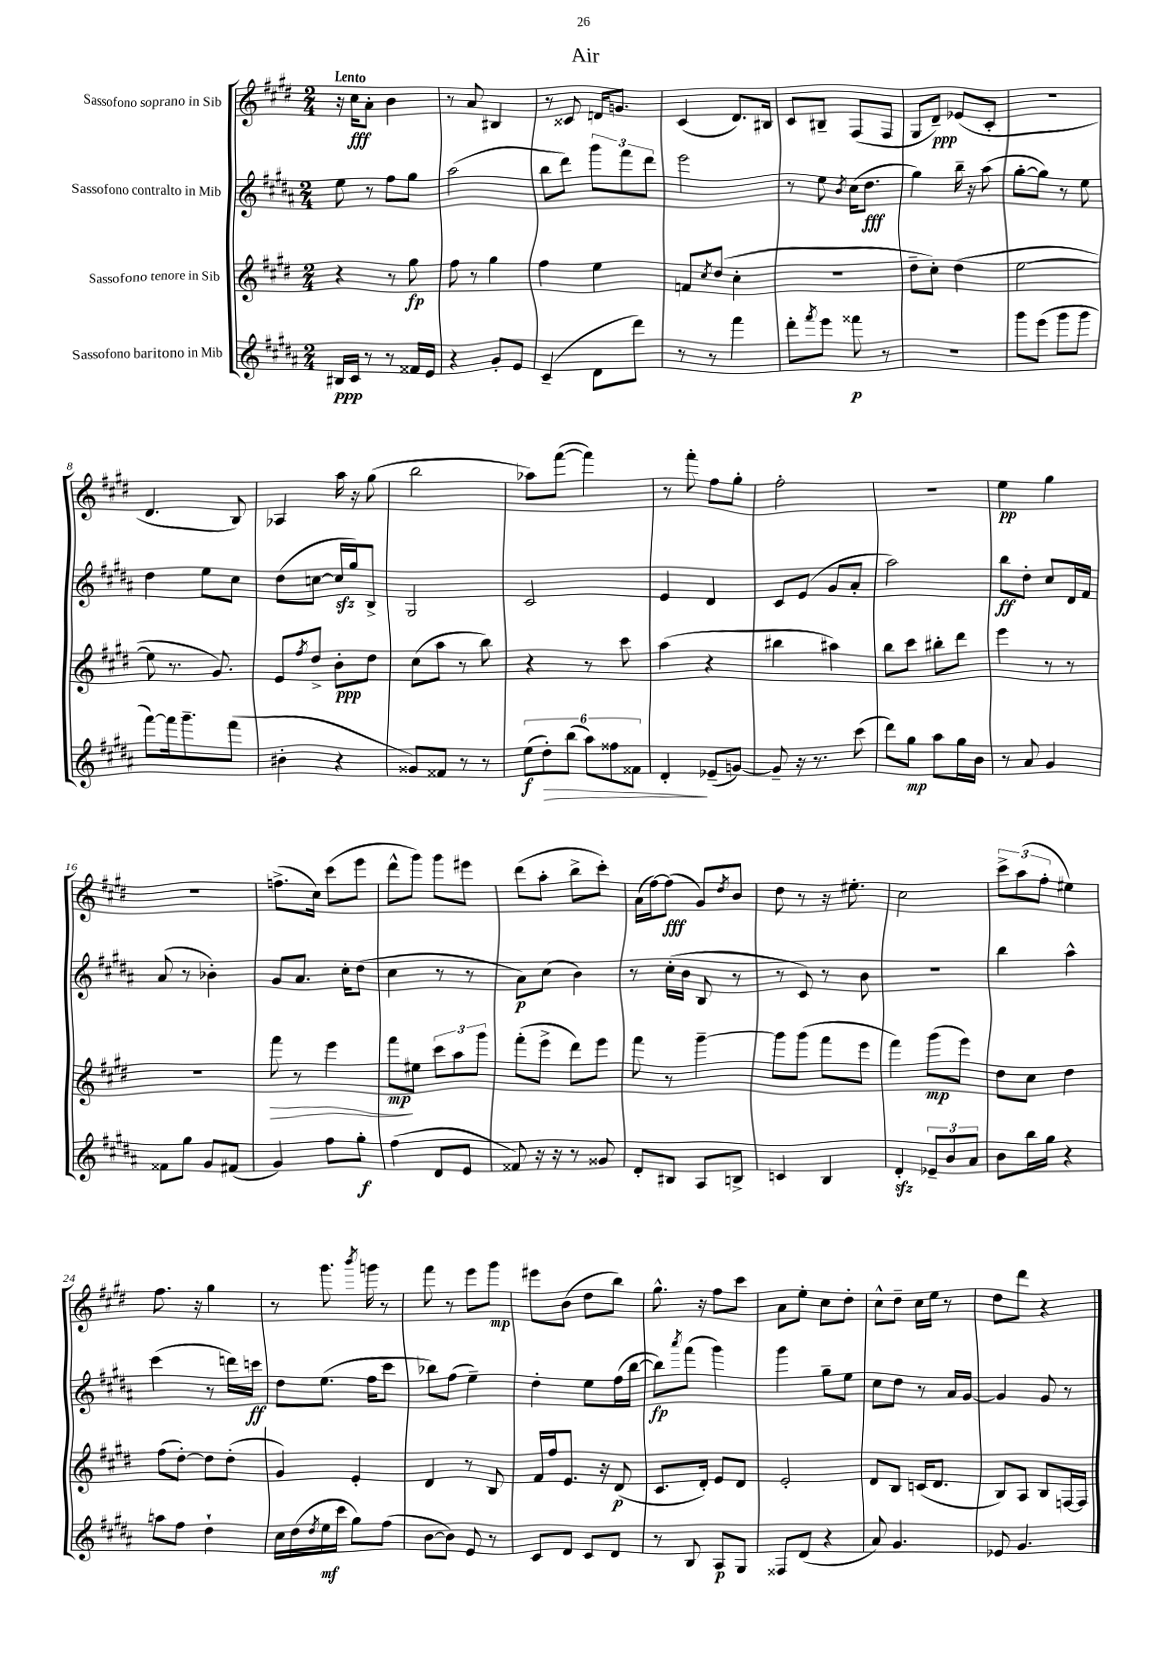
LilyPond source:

\header { title = "Air" }
<<
\new StaffGroup <<
\new Staff = "s0" \with { instrumentName = "Sassofono soprano in Sib" } {
    \clef treble \key e \major \numericTimeSignature \time 2/4 \tempo "Lento"
    r16 cis''16\fff a'8-. b'4 |
    r8 a'8 bis4 |
    r8 cisis'8 d'16 g'8. |
    cis'4( dis'8.) bis16 |
    cis'8 bis8-- fis8( fis8 |
    gis8 dis'8--\ppp) ees'8( cis'8-. |
    R2 |
    dis'4. b8) |
    aes4 a''16 r16 gis''8( |
    b''2 |
    aes''8) fis'''8~( fis'''4) |
    r8 fis'''8-. fis''8 gis''8-. |
    fis''2-. |
    r2 |
    e''4\pp gis''4 |
    r2 |
    f''8.->( cis''16) cis'''8( e'''8 |
    dis'''8-^ gis'''8) gis'''8 eis'''8 |
    dis'''8( a''8-. b''8-> cis'''8-.) |
    a'16( fis''16~) fis''8\fff( gis'8) \acciaccatura { dis''8 } b'8 |
    dis''8 r8 r16 eis''8.-. |
    cis''2 |
    \tuplet 3/2 { cis'''8-> a''8( fis''8-. } eis''4) |
    fis''8. r16 gis''4 |
    r8 gis'''8. \acciaccatura { b'''8 } g'''16 r8 |
    fis'''8 r8 e'''8 gis'''8\mp |
    eis'''8 b'8( dis''8 b''8) |
    gis''8.-^ r16 fis''8 cis'''8 |
    a'8 e''8-. cis''8 dis''8-. |
    cis''8-^ dis''8-- cis''16 e''16 r8 |
    dis''8 dis'''8 r4 \bar "|." |
}
\new Staff = "s1" \with { instrumentName = "Sassofono contralto in Mib" } {
    \clef treble \key b \major \numericTimeSignature \time 2/4
    e''8 r8 fis''8 gis''8 |
    ais''2( |
    b''8 dis'''8) \tuplet 3/2 { gis'''8 fis'''8 dis'''8 } |
    e'''2 |
    r8 e''8 \acciaccatura { b'8 } cis''16( dis''8.\fff |
    gis''4) b''16-- r16 ais''8( |
    gis''8~-. gis''8) r8 e''8 |
    dis''4 e''8 cis''8 |
    dis''8( c''8~ c''16\sfz gis''16) b8-> |
    gis2 |
    cis'2 |
    e'4 dis'4 |
    cis'8 e'8( gis'8 ais'8-. |
    ais''2) |
    b''8\ff dis''8-. cis''8 dis'16 fis'16 |
    ais'8( r8 bes'4-.) |
    gis'8 ais'8. cis''16-. dis''8( |
    cis''4 r8 r8 |
    ais'8\p) cis''8( b'4) |
    r8 cis''16-.( b'16 b8 r8 |
    r8 cis'8) r8 b'8 |
    r2 |
    b''4 ais''4-^ |
    cis'''4( r8 d'''16) c'''16\ff |
    dis''8 e''8.( fis''16 cis'''8 |
    bes''8) fis''8( e''4--) |
    dis''4-. e''8 fis''16( b''16~ |
    b''8\fp) \acciaccatura { ais'''8 } fis'''8( gis'''4) |
    gis'''4 gis''8-- e''8 |
    cis''8 dis''8 r8 ais'16 gis'16~ |
    gis'4 gis'8 r8 \bar "|." |
}
\new Staff = "s2" \with { instrumentName = "Sassofono tenore in Sib" } {
    \clef treble \key e \major \numericTimeSignature \time 2/4
    r4 r8 gis''8\fp |
    fis''8 r8 gis''4 |
    fis''4 e''4 |
    f'8 \acciaccatura { cis''8 } dis''8( cis''4-. |
    R2 |
    dis''8-- cis''8-.) dis''4( |
    e''2~ |
    e''8 r8. gis'8.) |
    e'8 \acciaccatura { fis''8 } dis''8-> b'8-.\ppp dis''8 |
    cis''8( a''8 r8 b''8) |
    r4 r8 cis'''8 |
    a''4( r4 |
    bis''4 ais''4) |
    b''8 cis'''8 bis''8-. dis'''8 |
    e'''4 r8 r8 |
    r2 |
    fis'''8\> r8 e'''4 |
    fis'''8\mp\! eis''8 \tuplet 3/2 { cis'''8 a''8 gis'''8 } |
    fis'''8-.( e'''8-> dis'''8) e'''8 |
    fis'''8 r8 gis'''4~-- |
    gis'''8 gis'''8( fis'''8 e'''8 |
    fis'''4) gis'''8\mp( e'''8) |
    dis''8 cis''8 dis''4 |
    fis''8( dis''8~-.) dis''8 dis''8-.( |
    gis'4) e'4-. |
    dis'4 r8 b8 |
    fis'16 fis''16 e'8. r16 dis'8\p( |
    cis'8. dis'16-.) e'8 dis'8 |
    e'2-. |
    dis'8 b8 c'16( dis'8. |
    b8) a8 b8 f16~ f16 \bar "|." |
}
\new Staff = "s3" \with { instrumentName = "Sassofono baritono in Mib" } {
    \clef treble \key b \major \numericTimeSignature \time 2/4
    bis16\ppp cis'16 r8 r8 fisis'16 e'16 |
    r4 gis'8-. e'8 |
    cis'4--( dis'8 dis'''8) |
    r8 r8 fis'''4 |
    dis'''8-. \acciaccatura { fis'''8 } e'''8 fisis'''8\p r8 |
    r2 |
    gis'''8 e'''8( gis'''8 gis'''8 |
    fis'''8~) fis'''16 gis'''8.-- fis'''8( |
    bis'4-. r4 |
    gisis'8) fisis'8 r8 r8 |
    \tuplet 6/4 { e''8\f( dis''8-.\>) b''8( ais''8) fisis''8 fisis'8 } |
    dis'4-.\! ees'8--( g'8~) |
    g'8-- r16 r8. cis'''8( |
    dis'''8) gis''8\mp ais''8 gis''16 b'16 |
    r8 ais'8 gis'4 |
    fisis'8 gis''8 gis'8 fis'8( |
    gis'4) fis''8 gis''8-.\f |
    fis''4( dis'8 e'8 |
    fisis'8) r16 r16 r8 gisis'8 |
    dis'8-. bis8 ais8 b8-> |
    c'4 b4 |
    dis'4-.\sfz \tuplet 3/2 { ees'8-- b'8 ais'8 } |
    b'8 b''16 gis''16 r4 |
    a''8 fis''8 dis''4-! |
    cis''16 dis''16( \acciaccatura { dis''8 } e''16\mf cis'''16 gis''8) fis''8( |
    b'8~ b'8) e'8 r8 |
    cis'8 dis'8 cis'8 dis'8 |
    r8 b8 ais8\p gis8 |
    fisis8 dis'8( r4 |
    ais'8) gis'4. |
    ees'8 gis'4. \bar "|." |
}
>>
>>
